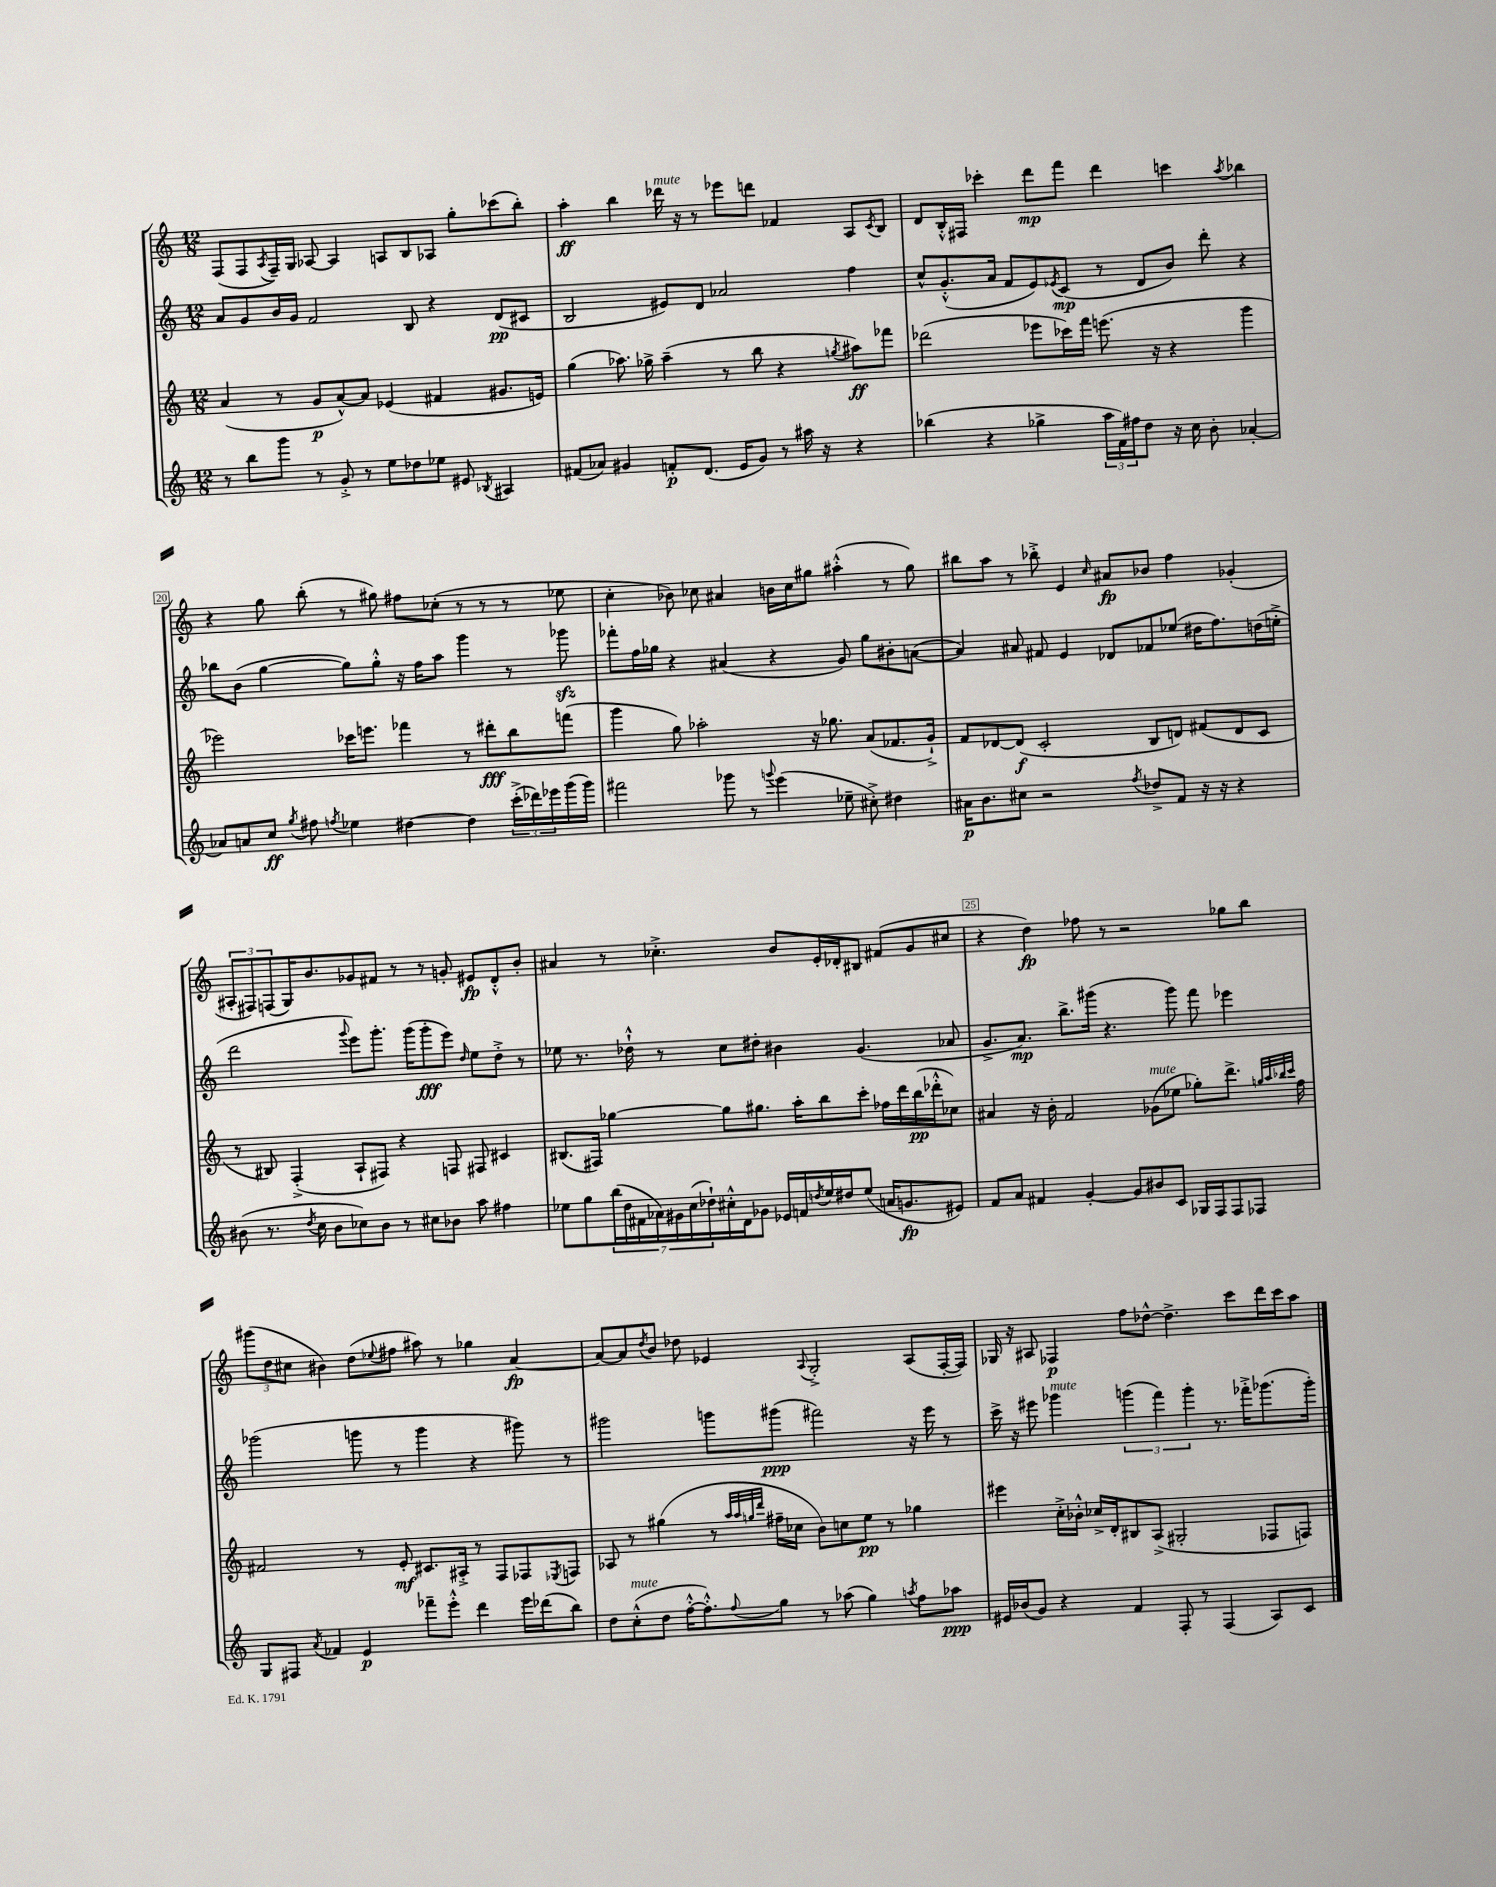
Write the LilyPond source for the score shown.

<<
\new StaffGroup <<
\new Staff = "s0" {
    \clef treble \key c \major \numericTimeSignature \time 12/8
    f8( f8 \acciaccatura { a8 } f16--) g16 aes8~ aes4 a8 b8 aes8 g''8-. ces'''8( b''8-.) |
    a''4-.\ff b''4 des'''16^\markup { \italic "mute" } r16 r8 ees'''8 d'''8 fes'4 a8 \acciaccatura { c'8 } b8 |
    d'8 b16-.-^ fis16 ces'''4-. d'''8\mp f'''8 d'''4 c'''4 \acciaccatura { a''8 } bes''4 |
    r4 g''8 b''8-.( r8 gis''8) fis''8 ces''8-.( r8 r8 r8 ees''8 |
    c''4-. bes'8) ces''8 ais'4 b'16 ces''16 gis''8 ais''4-.-^( r8 gis''8) |
    bis''8 a''8 r8 bes''8-.-> e'4 \grace { c''16 } ais'8\fp bes'8 f''4 ges'4-.( |
    \tuplet 3/2 { ais8-. fis8) f8( } g16) b'8. ges'8 fis'8 r8 r8 g'8-. eis'8\fp d'8-.-^ b'8-. |
    ais'4 r8 ces''4.-.-> b'8 e'16-. des'16-. bis8 fis'8( g'8 cis''8 |
    r4 d''4\fp) fes''8 r8 r2 ges''8 b''8 |
    \tuplet 3/2 { gis'''8( d''8 cis''8 } bis'4) d''8( \appoggiatura { ees''8 } fis''8 ais''8) r8 ges''4 a'4~\fp |
    a'8~ a'8 \acciaccatura { d''8 } b'8 des''8 ees'4 \appoggiatura { a8 } g2-.-> a8( f16~-. f16) |
    ges16 r16 ais8 fes4\p f''8 des''8~-^ des''4.-> c'''8 d'''16 c'''16 a''8 \bar "|." |
}
\new Staff = "s1" {
    \clef treble \key c \major \numericTimeSignature \time 12/8
    a'8 g'8 b'16 g'16 f'2 b8 r4 d'8\pp( cis'8 |
    b2 eis'8) d'8 aes'2 f''4 |
    c''8-^ g'8.-.-^( a'16 f'8 e'8) \acciaccatura { ees'8 } c'8\mp( r8 d'8 b'8) d'''8-. r4 |
    bes''8 b'8( g''4~ g''8) g''8-.-^ r16 f''16 a''8 g'''4 r8 ges'''8\sfz |
    fes'''8-. f''16 ges''16 r4 ais'4( r4 g'8) ges''8 bis'8-. a'8~( |
    a'4) ais'8 fis'8 e'4 des'8 fes'8 ees''8( dis''16 f''8.) d''16( e''16-.-> |
    d'''2 \appoggiatura { g'''8 } e'''8) g'''8.-. g'''16( g'''8-.\fff e'''8) \grace { d''16 } e''8 d''8-.-> r8 |
    ees''8 r8. des''16-!-^ r8 c''8 dis''8-. bis'4 g'4.( aes'8 |
    g'8.-> a'8.\mp) b''8.-> gis'''16( r4. gis'''8) f'''8 ees'''4 |
    ges'''2( g'''8 r8 g'''4 r4 gis'''8) r8 |
    gis'''2 g'''8 gis'''8\ppp( fis'''2) r16 e'''16 r8 |
    c'''16-> r16 eis'''8 ges'''4^\markup { \italic "mute" } \tuplet 3/2 { g'''4( f'''4) g'''4-. } r8. fes'''16-.-> ges'''8.( ges'''16-.) \bar "|." |
}
\new Staff = "s2" {
    \clef treble \key c \major \numericTimeSignature \time 12/8
    a'4( r8 g'8\p a'8~-^) a'8 ees'4( fis'4 gis'8. e'16) |
    g''4( aes''8.) ges''16-> aes''4--( r8 b''8 r4 \acciaccatura { g''8 } ais''8\ff) fes'''8 |
    des'''2( ees'''8 ces'''16) f'''16 e'''8.( r16 r4 g'''4 |
    ees'''2) ces'''16 e'''8. fes'''4 r8 dis'''8-.\fff b''8 f'''8( |
    g'''4 g''8) aes''2-. r16 ges''8. a'8( fes'8. g'16-!->) |
    f'8 des'8~ des'8\f( c'2-. b8 d'8) fis'8( d'8 c'8 |
    r8 bis8) f4-.->( a8-! fis8) r4 f8 fis8 cis'4 |
    bis8.( fis16) ges''4~ ges''8 gis''8. a''16-. b''8 c'''8-. fes''16 d'''16 b''16\pp( des'''16-.-^ ces''8) |
    ais'4 r16 b'16-. f'2 ges'8^\markup { \italic "mute" }( ees''8 ges''8-.) d'''8.-> \grace { g''32 a''32 bes''32 c'''32 } f''16 |
    fis'2 r8 e'8-.\mf cis'8. ais16-.-> r8 f8 fes8 \acciaccatura { ees8 } f8 |
    aes8 r8 gis''4( r8 \grace { a''32 a''32 g''32 d'''32 } fis''16-- ces''16 b'8) c''8 e''8\pp r8 ges''4 |
    eis'''4 c''16-.-> bes'16-.-^ ces''16-> d'16-. bis8 a8->( gis2-. fes8 f8) \bar "|." |
}
\new Staff = "s3" {
    \clef treble \key c \major \numericTimeSignature \time 12/8
    r8 b''8 g'''8 r8 g'8-.-> r8 e''8 des''8 ees''8 eis'8 \acciaccatura { bes8 } ais4 |
    fis'8( aes'8) gis'4 f'8-.\p d'8.( e'16 gis'8) r8 ais''16 r16 r4 |
    bes''4( r4 ges''4-> \tuplet 3/2 { a''16 f'16) fis''16 } d''8 r16 c''16 b'8-. aes'4~-. |
    aes'8 a'8 c''8\ff \acciaccatura { g''8 } fis''8 \acciaccatura { f''8 } ees''4 dis''4~ dis''4 \tuplet 3/2 { c'''16-.->( des'''16) ees'''16 } g'''16( g'''16) |
    fis'''2 ges'''8 r8 \appoggiatura { g'''8 } e'''4( ees''8-- cis''8-.->) dis''4 |
    ais'16\p b'8. cis''8 r2 \acciaccatura { f''8 } des''8-> f'8 r16 r16 r4 |
    bis'8( r8. \acciaccatura { d''8 } c''16 bis'8 ces''8) bis'8 r8 cis''8 bes'8 a''8 fis''4 |
    ees''8 g''8 \tuplet 7/4 { b''16( d''16 fis'16 aes'16) gis'16 c''16( des''16-!) } cis''16-.-^ d'16 ges'8 ees'16 f'16 \acciaccatura { d''8 } ees''16 dis''16 ees''8( a'16 g'8.\fp eis'8) |
    f'8 a'8 fis'4 g'4~-. g'8 bis'8 c'8 ges16 f16 f8 fes8 |
    g8 fis8 \acciaccatura { a'8 } fes'4 e'4\p fes'''8-- e'''8-.-^ d'''4 e'''16 des'''16( b''8) |
    d''8 c''8-.-^^\markup { \italic "mute" }( d''8 f''16~-.-^ f''8.-.-^) \appoggiatura { f''8 } g''8 r8 aes''8( g''4) \acciaccatura { a''8 } f''8 aes''8\ppp |
    eis'16 bes'16( g'8) r4 f'4 f8-. r8 f4( a8) c'8 \bar "|." |
}
>>
>>
\layout { \context { \Score currentBarNumber = #17 \override BarNumber.break-visibility = ##(#f #t #t) barNumberVisibility = #(every-nth-bar-number-visible 5) \override BarNumber.stencil = #(make-stencil-boxer 0.1 0.3 ly:text-interface::print) } }
